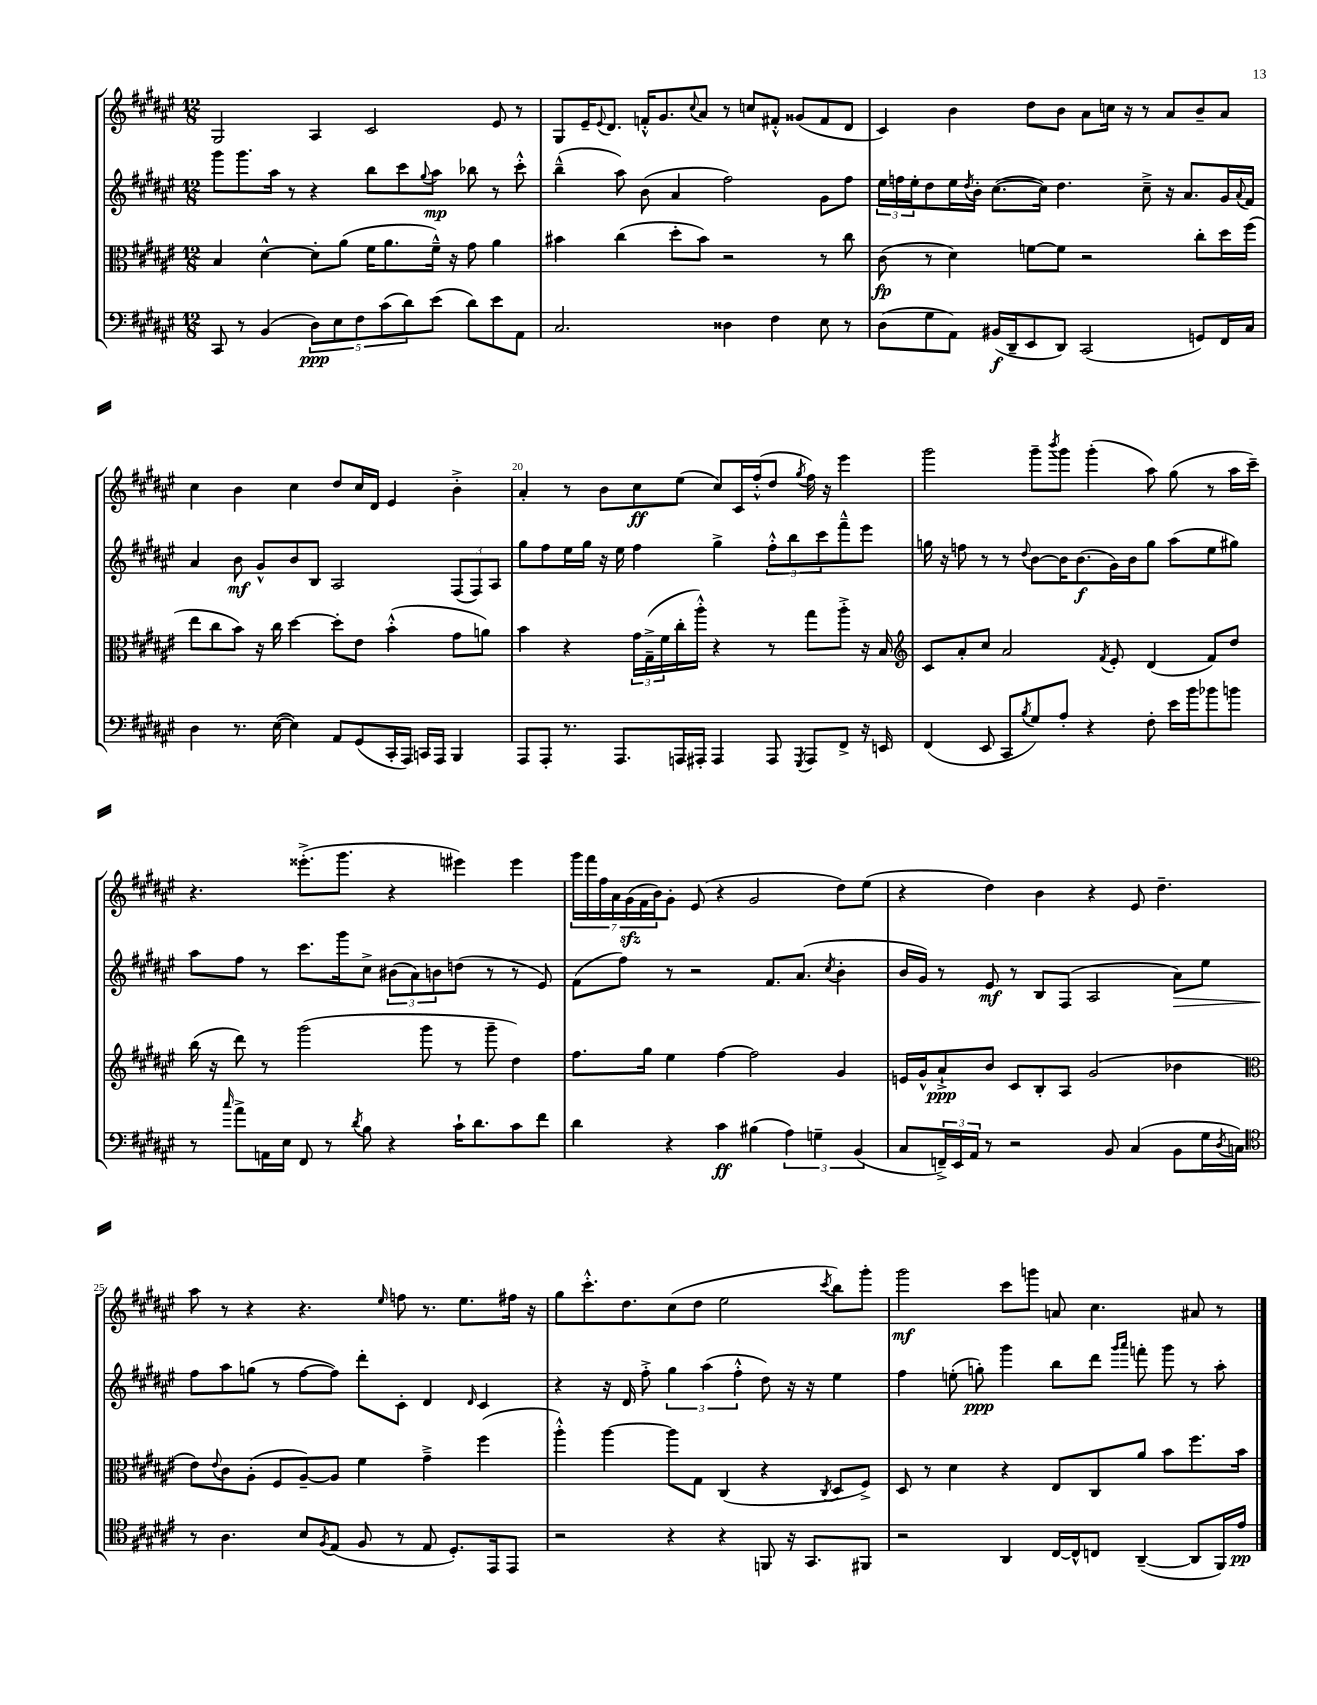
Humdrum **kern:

**kern	**kern	**kern	**kern
*staff4	*staff3	*staff2	*staff1
*clefF4	*clefC3	*clefG2	*clefG2
*k[f#c#g#d#a#e#]	*k[f#c#g#d#a#e#]	*k[f#c#g#d#a#e#]	*k[f#c#g#d#a#e#]
*M12/8	*M12/8	*M12/8	*M12/8
8CC#/	4B/	8ggg#\L	2G#/
8r	.	8.ggg#\	.
(4BB/	[4d#^^\	.	.
.	.	16aa#\Jk	.
.	.	8r	.
10D#\L)	8d#'\]L	4r	4A#/
10E#\	.	.	.
.	(8a#\J	.	.
10F#\	.	.	.
.	16f#\LK	8bb\L	2c#/
(10c#\	.	.	.
.	8.a#\	.	.
.	.	8ccc#\	.
10d#\)	.	.	.
.	.	8qqgg#/	.
(8e#\J	16f#~^^\Jk)	8aa#\J	.
.	16r	.	.
8d#\L)	8g#\	8bb-\	.
8e#\	4a#\	8r	8e#/
8AA#\J	.	8ccc#'^^\	8r
=	=	=	=
2.C#/	4b#\	(4bb~^^\	8G#/L
.	.	.	16e#~/K
.	.	.	8qqe#/
.	.	.	8.d#/J
.	(4cc#\	8aa#\)	.
.	.	(8b\	16f'^^/LK
.	.	.	8.g#/
.	8dd#'\L	4a#/	.
.	.	.	8qqcc#/
.	8b#\J)	.	8a#/J
4D##\	2r	2ff#\)	8r
.	.	.	8cc/L
4F#\	.	.	8f#'^^/J
.	.	.	(8g##/L
8E#\	8r	8g#\L	8f#/
8r	8cc#\	8ff#\J	8d#/J
=	=	=	=
(8D#\L	(8c#\	24ee#\LL	4c#/)
.	.	24ff\	.
.	.	24ee#'\J	.
8G#\	8r	8dd#\	.
8AA#\J)	4d#\)	16ee#\L	4b\
.	.	8qdd#/	.
.	.	16b'\JJ	.
(16BB#/LL	.	([8.cc#\L	.
16DD#~/J	.	.	.
8EE#/	[8f\L	.	8dd#\L
.	.	16cc#\]Jk)	.
8DD#/J)	8f\]J	4.dd#\	8b\J
(2CC#/	2r	.	8a#\L
.	.	.	16cc\Jk
.	.	.	16r
.	.	8cc#~^\	8r
.	.	16r	8a#/L
.	.	8.a#/L	.
8GG/L)	8cc#'\L	.	8b~/
16FF#/L	16dd#\L	16g#/L	8a#/J
.	.	8qqa#/	.
16C#/JJ	(16ff#\JJ	16f#/JJ	.
=	=	=	=
4D#\	8ee#\L	4a#/	4cc#\
.	8cc#\	.	.
8.r	8b\J)	8b\	4b\
.	16r	8g#^^/L	.
([16E#\	16cc#\	.	.
4E#\])	[4dd#\	8b/	4cc#\
.	.	8B/J	.
8AA#/L	8dd#'\]L	2A#/	8dd#/L
(8GG#/	8e#\J	.	16cc#/L
.	.	.	16d#/JJ
16CC#'/L	(4b'^^\	.	4e#/
16AAA#/JJ)	.	.	.
16CC/LL	.	.	.
16AAA#/JJ	.	.	.
4BBB/	8g#\L	(12F#/L	4b'^\
.	.	12F#/)	.
.	8a\J)	.	.
.	.	12A#/J	.
=	=	=	=
8AAA#/L	4b\	8gg#\L	4a#'/
8AAA#'/J	.	8ff#\	.
8.r	4r	16ee#\L	8r
.	.	16gg#\JJ	.
.	.	16r	8b\L
8.AAA#/L	.	16ee#\	.
.	24g#\LL	4ff#\	8cc#\
.	(24G#~^\	.	.
.	24f#\	.	.
16AAA/L	16cc#'\	.	(8ee#\J
16AAA#'/JJ	16aa#'^^\JJ)	.	.
4AAA#/	4r	4gg#^\	8cc#/L)
.	.	.	16c#/L
.	.	.	(16ff#'^^/J
8AAA#/	8r	12ff#'^^\L	8dd#/J
.	.	12bb\	.
8qGGG#/	.	.	8qgg#/
8AAA#/L	8gg#\L	.	16ff#\)
.	.	12ccc#\	.
.	.	.	16r
8FF#^/J	8aa#'^\J	8fff#~^^\	4eee#\
16r	16r	8eee#\J	.
16EE/	16B/	.	.
=	=	=	=
*	*clefG2	*	*
(4FF#/	8c#/L	16gg\	2ggg#\
.	.	16r	.
.	8a#'/	8ff\	.
8EE#/	8cc#/J	8r	.
8CC#/L	2a#/	8r	.
8qB/	.	8qqdd#/	.
8G#/)	.	[8b\L	8ggg#~\L
.	.	.	8qbbb/
8A#'/J	.	16b\]K	8ggg#\J
.	.	(8.b\	.
4r	.	.	(4ggg#'\
.	8qf#/	.	.
.	8e#'/	16g#\L)	.
.	.	16b\J	.
8F#'\	(4d#/	8gg\J	8aa#\)
16e#\LL	.	(8aa#\L	(8gg#\
16b\J	.	.	.
8b-\	8f#/L)	8ee#\	8r
8b\J	8dd#/J	8gg#\J)	16aa#\LL
.	.	.	16ccc#~\JJ)
=	=	=	=
8r	(16bb\	8aa#\L	4.r
.	16r	.	.
16qqcc#/	.	.	.
8a#^\L	8ddd#\)	8ff#\J	.
16AA\L	8r	8r	.
16E#\JJ	.	.	.
8FF#/	(2ggg#\	8.ccc#\L	(8.eee##'^\L
8r	.	.	.
.	.	16ggg#\k	8.ggg#\J
8qd#/	.	.	.
8B\	.	8cc#^\J	.
4r	.	(12b#\L	4r
.	.	12a#\)	.
.	8ggg#\	.	.
.	.	12b\	.
16c#`\LK	8r	(8dd\J	4eee#\)
8.d#\	.	.	.
.	8ggg#~\	8r	.
8c#\	4dd#\)	8r	4eee#\
8f#\J	.	8e#/)	.
=	=	=	=
4d#\	8.ff#\L	(8f#\L	28ggg#\LL
.	.	.	28fff#\
.	.	.	28ff#\
.	.	.	28a#\
.	.	8ff#\J)	.
.	.	.	(28g#\
.	.	.	28f#\
.	16gg#\Jk	.	.
.	.	.	28b\J)
4r	4ee#\	8r	8g#'\J
.	.	2r	(8e#/
4c#\	[4ff#\	.	4r
(4B#\	2ff#\]	.	2g#/
.	.	8.f#/L	.
6A#\)	.	.	.
.	.	(8.a#/J	.
6G~\	.	.	.
.	.	8qcc#/	.
.	4g#/	4b'\	8dd#\L)
(6BB/	.	.	.
.	.	.	(8ee#\J
=	=	=	=
8C#/L	16e/LL	16b/LL	4r
.	16g#^^/J	16g#/JJ)	.
24FF~^/L)	8a#`^/	8r	.
24EE#/	.	.	.
24AA#/JJ	.	.	.
8r	8b/J	8e#/	4dd#\)
2r	8c#/L	8r	.
.	8B'/	8B/L	4b\
.	8A#/J	(8F#/J	.
.	(2g#/	2A#/	4r
8BB/	.	.	.
(4C#/	.	.	8e#/
.	.	.	4.dd#~\
8BB\L	4b-\	8a#\L)	.
16G#\L	.	8ee#\J	.
8qD#/	.	.	.
16C\JJ)	.	.	.
=	=	=	=
*clefC4	*clefC3	*	*
8r	8e#\L)	8ff#\L	8aa#\
.	8qqe#/	.	.
4.A#\	8c#\	8aa#\	8r
.	(8A#'\J	(8gg\J	4r
.	8F#/L	8r	.
8B/L	[8A#~/)	[8ff#\L	4.r
8qF#/	.	.	.
(8E#/J	8A#/]J	8ff#\]J)	.
8F#/	4f#\	8ddd#'\L	.
.	.	.	16qqee#/
8r	.	8c#'\J	8ff\
8E#/	4g#~^\	4d#/	8.r
8.D#'/L)	.	.	.
.	.	.	8.ee#\L
.	.	16qqd#/	.
.	(4ff#\	4c#/	.
16EE#/k	.	.	.
8EE#/J	.	.	16ff#\Jk
.	.	.	16r
=	=	=	=
2r	4aa#'^^\)	4r	8gg#\L
.	.	.	8.ccc#'^^\
.	[4aa#\	16r	.
.	.	16d#/	8.dd#\
.	.	8ff#'^\	.
4r	8aa#\]L	6gg#\	(8cc#\
.	8G#\J	.	8dd#\J
.	.	(6aa#\	.
4r	(4C#/	.	2ee#\
.	.	6ff#'^^\	.
8FF/	4r	8dd#\)	.
16r	.	16r	.
8.GG#/L	.	16r	.
.	8qC#/	.	8qccc#/
.	8D#/L	4ee#\	8bb\L)
8FF#/J	8F#^/J)	.	8ggg#'\J
=	=	=	=
2r	8D#/	4ff#\	2ggg#\
.	8r	.	.
.	4d#\	(8ee'\	.
.	.	8gg'\)	.
4AA#/	4r	4ggg#\	8ccc#\L
.	.	.	8ggg\J
[16C#/LL	8E#/L	8bb\L	8a/
16C#^^/]J	.	.	.
8C/J	8C#/	8ddd#\J	4.cc#\
.	.	16qqggg#/LL	.
.	.	16qqaaa#/JJ	.
([4AA#~/	8a#/J	8fff'\	.
.	8b\L	8ggg#\	.
8AA#/]L	8.ff#\	8r	8a#/
16FF#/L)	.	8aa#'\	8r
16e#/JJ	16b\Jk	.	.
==	==	==	==
*-	*-	*-	*-
